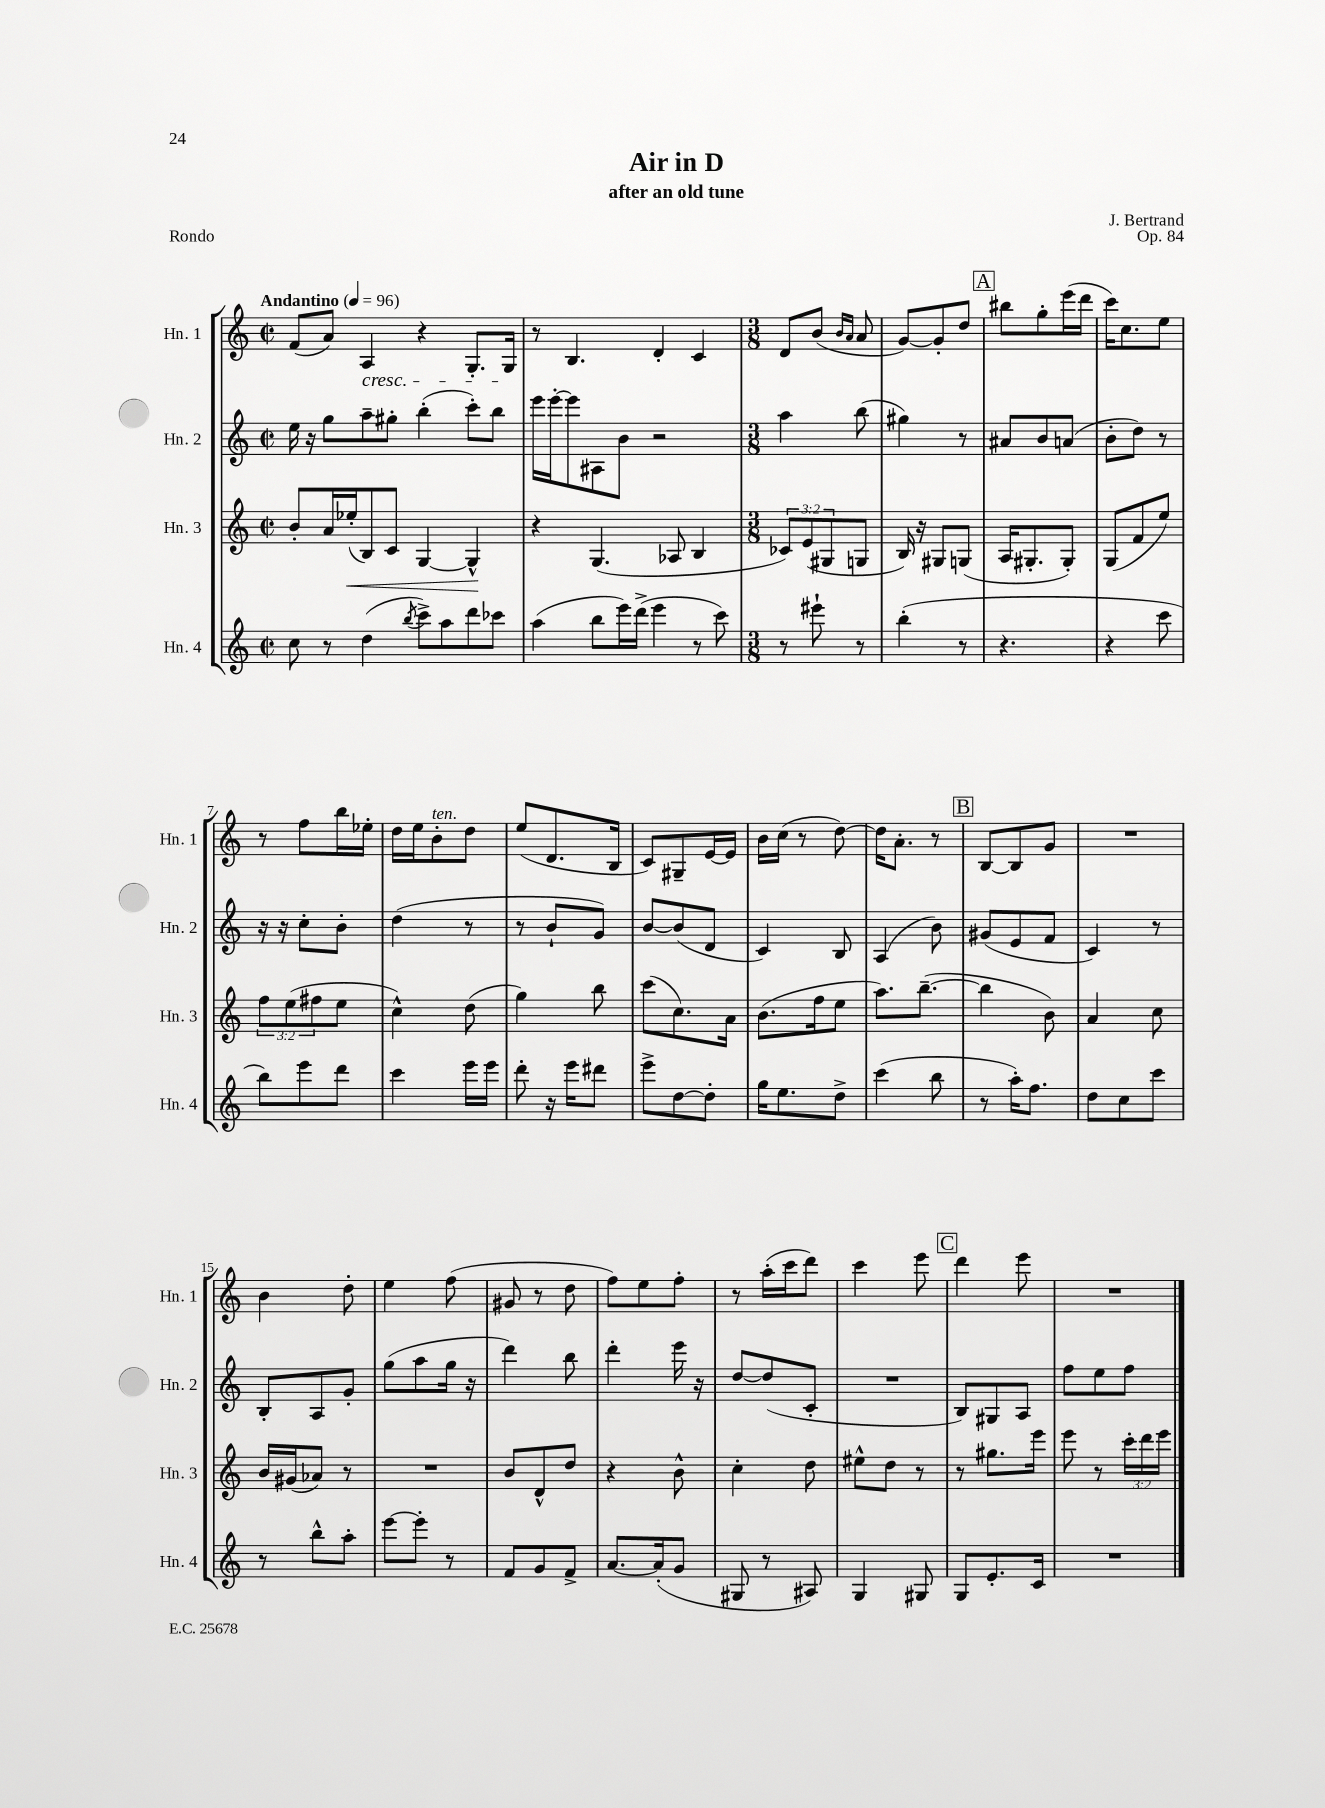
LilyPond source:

\header { title = "Air in D" composer = "J. Bertrand" subtitle = "after an old tune" opus = "Op. 84" piece = "Rondo" }
<<
\new StaffGroup <<
\new Staff = "s0" \with { instrumentName = "Hn. 1" shortInstrumentName = "Hn. 1" } {
    \clef treble \key c \major \defaultTimeSignature \time 2/2 \tempo "Andantino" 4 = 96
    f'8( a'8) a4\cresc r4 g8.-. g16\! |
    r8 b4. d'4-. c'4 |
    \numericTimeSignature \time 3/8 d'8 b'8( \grace { b'16 a'16 } a'8 |
    g'8~) g'8-. d''8 |
    \mark \markup { \box "A" } bis''8 g''8-. e'''16( d'''16 |
    c'''16) c''8. e''8 |
    r8 f''8 b''16 ees''16-. |
    d''16 e''16 b'8-.^\markup { \italic "ten." } d''8 |
    e''8( d'8. b16 |
    c'8) gis8-- e'16~ e'16 |
    b'16 c''16( r8 d''8~) |
    d''16 a'8.-. r8 |
    \mark \markup { \box "B" } b8~ b8 g'8 |
    R4. |
    b'4 d''8-. |
    e''4 f''8( |
    gis'8 r8 d''8 |
    f''8) e''8 f''8-. |
    r8 a''16-.( c'''16 d'''8) |
    c'''4 e'''8 |
    \mark \markup { \box "C" } d'''4 e'''8 |
    R4. \bar "|." |
}
\new Staff = "s1" \with { instrumentName = "Hn. 2" shortInstrumentName = "Hn. 2" } {
    \clef treble \key c \major \defaultTimeSignature \time 2/2
    e''16 r16 g''8 a''8-- gis''8-. b''4-.( c'''8-.) b''8 |
    e'''16 e'''16~-. e'''8 ais8 b'8 r2 |
    \numericTimeSignature \time 3/8 a''4 b''8( |
    gis''4) r8 |
    \mark \markup { \box "A" } ais'8 b'8 a'8( |
    b'8-. d''8) r8 |
    r16 r16 c''8-. b'8-. |
    d''4( r8 |
    r8 b'8-! g'8) |
    b'8~ b'8( d'8 |
    c'4) b8 |
    a4( b'8) |
    \mark \markup { \box "B" } gis'8( e'8 f'8 |
    c'4) r8 |
    b8-. a8 g'8-. |
    g''8( a''8 g''16 r16 |
    d'''4) b''8 |
    d'''4-. e'''16 r16 |
    d''8~ d''8( c'8-. |
    R4. |
    \mark \markup { \box "C" } b8) gis8 a8 |
    f''8 e''8 f''8 \bar "|." |
}
\new Staff = "s2" \with { instrumentName = "Hn. 3" shortInstrumentName = "Hn. 3" } {
    \clef treble \key c \major \defaultTimeSignature \time 2/2 \override Staff.TupletNumber.text = #tuplet-number::calc-fraction-text
    b'8-. a'16 ees''16-.\<( b8) c'8 g4~ g4-^\! |
    r4 g4.( aes8 b4 |
    \numericTimeSignature \time 3/8 \tuplet 3/2 { ces'8) e'8( gis8 } g8 |
    b16) r16 gis8 g8( |
    \mark \markup { \box "A" } a16 gis8.-. gis8-.) |
    g8( f'8 e''8) |
    \tuplet 3/2 { f''8 e''8( fis''8 } e''8 |
    c''4-^) d''8( |
    g''4) b''8 |
    c'''8( c''8.) a'16 |
    b'8.( f''16 e''8 |
    a''8.) b''8.~--( |
    \mark \markup { \box "B" } b''4 b'8) |
    a'4 c''8 |
    b'16 gis'16( aes'8) r8 |
    R4. |
    b'8 d'8-^ d''8 |
    r4 b'8-^ |
    c''4-. d''8 |
    eis''8-^ d''8 r8 |
    \mark \markup { \box "C" } r8 gis''8. e'''16 |
    e'''8 r8 \tuplet 3/2 { c'''16-. d'''16 e'''16 } \bar "|." |
}
\new Staff = "s3" \with { instrumentName = "Hn. 4" shortInstrumentName = "Hn. 4" } {
    \clef treble \key c \major \defaultTimeSignature \time 2/2
    c''8 r8 d''4( \acciaccatura { b''8 } c'''8->) a''8 d'''8 ces'''8 |
    a''4( b''8 e'''16) d'''16->( e'''4 r8 c'''8) |
    \numericTimeSignature \time 3/8 r8 eis'''8-! r8 |
    b''4-.( r8 |
    \mark \markup { \box "A" } r4. |
    r4 c'''8 |
    b''8) e'''8 d'''8 |
    c'''4 e'''16 e'''16 |
    d'''8-. r16 e'''16 dis'''8 |
    e'''8-> d''8~ d''8-. |
    g''16 e''8. d''8-> |
    c'''4( b''8 |
    \mark \markup { \box "B" } r8 a''16-.) f''8. |
    d''8 c''8 c'''8 |
    r8 b''8-^ a''8-. |
    e'''8~ e'''8-. r8 |
    f'8 g'8 f'8-> |
    a'8.~ a'16-.( g'8 |
    gis8 r8 ais8) |
    g4 gis8 |
    \mark \markup { \box "C" } g8 e'8.-. c'16 |
    R4. \bar "|." |
}
>>
>>
